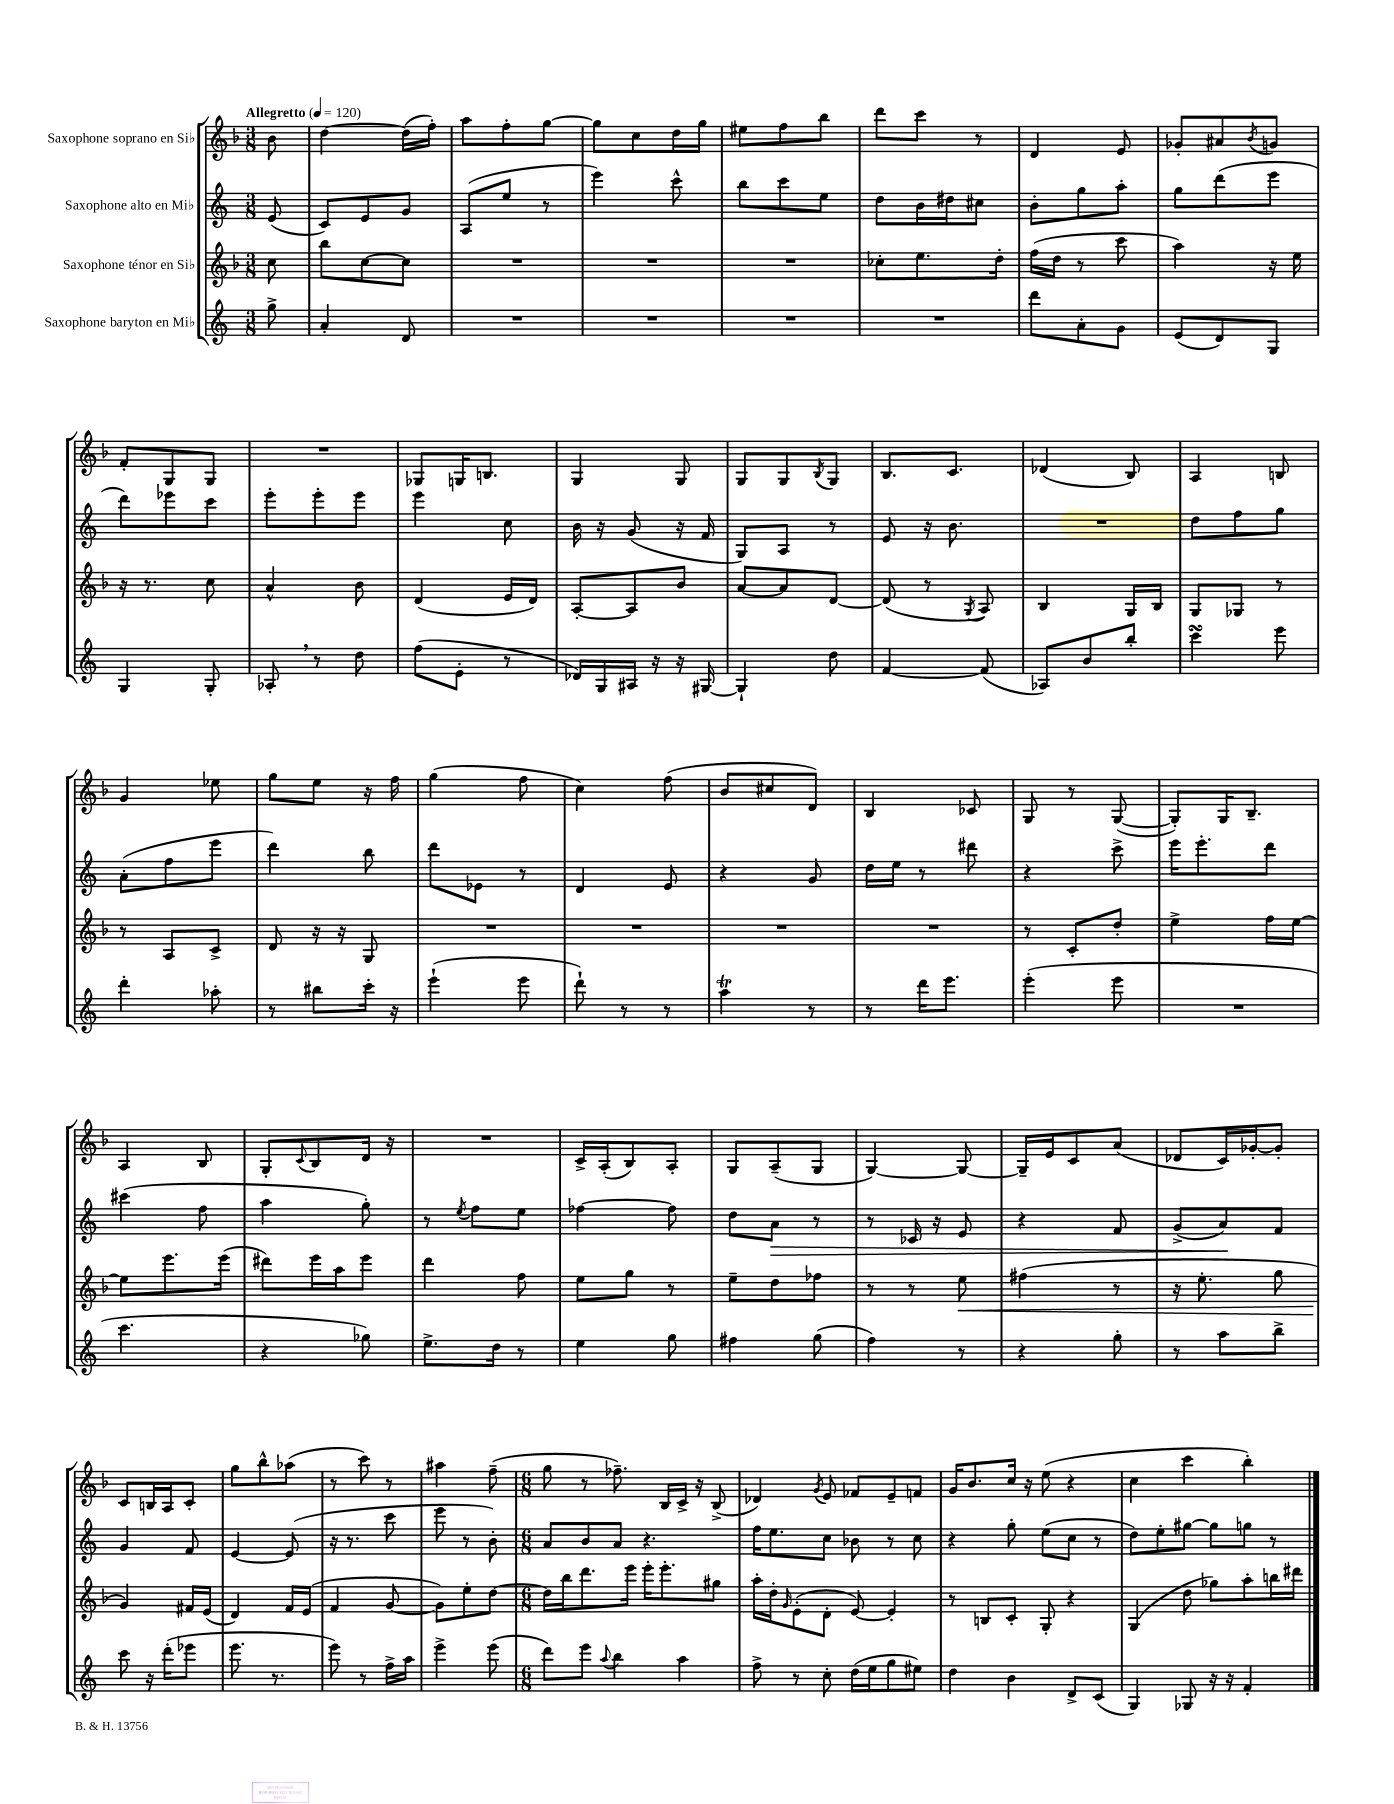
<<
\new StaffGroup <<
\new Staff = "s0" \with { instrumentName = "Saxophone soprano en Sib" } {
    \clef treble \key f \major \numericTimeSignature \time 3/8 \partial 8 \tempo "Allegretto" 4 = 120
    bes'8 |
    d''4~ d''16( f''16-.) |
    a''8 f''8-. g''8~ |
    g''8 c''8 d''16 g''16 |
    eis''8 f''8 bes''8 |
    d'''8 c'''8 r8 |
    d'4 e'8 |
    ges'8-. ais'8 \acciaccatura { bes'8 } g'8 |
    f'8-. g8 g8 |
    R4. |
    ges8 g16 b8. |
    g4 g8 |
    g8 g8 \acciaccatura { bes8 } g8 |
    bes8. c'8. |
    des'4( bes8) |
    a4 b8 |
    g'4 ees''8 |
    g''8 e''8 r16 f''16 |
    g''4( f''8 |
    c''4) f''8( |
    bes'8 cis''8 d'8) |
    bes4 ces'8 |
    g8 r8 g8~( |
    g8-.) g16 bes8.-- |
    a4 bes8 |
    g8-. \appoggiatura { c'8 } bes8 d'16 r16 |
    R4. |
    c'16-> a16-.( bes8) a8-. |
    g8 a8--( g8 |
    g4~) g8~ |
    g16-- e'16 c'8 a'8( |
    des'8 c'16) ges'16~-. ges'8-. |
    c'8 b16 a16 c'8-. |
    g''8 bes''8-^ aes''8( |
    r8 c'''8) r8 |
    ais''4 f''8--( |
    \numericTimeSignature \time 6/8 g''8 r8 fes''8.--) bes16 c'16-> r16 bes8->( |
    des'4) \acciaccatura { g'8 } e'8 fes'8 e'8-- f'8 |
    g'16 bes'8. c''16 r16 e''8( r4 |
    c''4 c'''4 bes''4-.) \bar "|." |
}
\new Staff = "s1" \with { instrumentName = "Saxophone alto en Mib" } {
    \clef treble \key c \major \numericTimeSignature \time 3/8 \partial 8
    e'8( |
    c'8) e'8 g'8 |
    a8( e''8 r8 |
    e'''4) c'''8-^ |
    b''8 c'''8 e''8 |
    d''8 b'16 dis''16 cis''8 |
    b'8-. g''8 a''8-. |
    g''8 d'''8( e'''8 |
    d'''8) ees'''8 c'''8 |
    e'''8-. e'''8-. e'''8 |
    e'''4 c''8 |
    b'16 r16 g'8( r16 f'16 |
    g8) a8 r8 |
    e'8 r16 b'8. |
    R4. |
    d''8 f''8 g''8 |
    a'8-.( f''8 e'''8 |
    d'''4) b''8 |
    d'''8 ees'8 r8 |
    d'4 e'8 |
    r4 g'8 |
    d''16 e''16 r8 dis'''8 |
    r4 c'''8-> |
    e'''16 e'''8.-. d'''8 |
    cis'''4( f''8 |
    a''4 g''8-.) |
    r8 \acciaccatura { e''8 } f''8 e''8 |
    fes''4~ fes''8 |
    d''8 a'8\> r8 |
    r8 ces'16 r16 e'8 |
    r4 f'8 |
    g'8->( a'8\!) f'8 |
    g'4 f'8 |
    e'4~ e'8( |
    r16 r8. c'''8 |
    e'''8 r8 b'8-.) |
    \numericTimeSignature \time 6/8 a'8 b'8 a'8 r4. |
    f''16 e''8. c''8 bes'8 r8 c''8 |
    r4 g''8-. e''8( c''8 r8 |
    d''8) e''8-. gis''8~ gis''8 g''8 r8 \bar "|." |
}
\new Staff = "s2" \with { instrumentName = "Saxophone ténor en Sib" } {
    \clef treble \key f \major \numericTimeSignature \time 3/8 \partial 8
    c''8 |
    bes''8 c''8~ c''8 |
    R4. |
    R4. |
    R4. |
    ces''8-. e''8. d''16-. |
    f''16( d''16 r8 c'''8 |
    a''4) r16 e''16 |
    r16 r8. c''8 |
    a'4-^ bes'8 |
    d'4( e'16 d'16) |
    a8~-. a8 bes'8 |
    a'8~ a'8 d'8~ |
    d'8( r8 \acciaccatura { g8 } a8) |
    bes4 g16 bes16 |
    g8 ges8 r8 |
    r8 a8 c'8-> |
    d'8 r16 r16 g8 |
    R4. |
    R4. |
    R4. |
    R4. |
    r8 c'8-. d''8-. |
    e''4-> f''16 e''16~ |
    e''8 e'''8. e'''16( |
    dis'''8) e'''16 a''16 e'''8 |
    d'''4 f''8 |
    e''8 g''8 r8 |
    e''8-- d''8 fes''8 |
    r8 r8 e''8\< |
    fis''4( r8 |
    r16 e''8.-. g''8 |
    g'4\!) fis'16 e'16( |
    d'4) f'16 e'16( |
    f'4 g'8~ |
    g'8) e''8-. d''8~ |
    \numericTimeSignature \time 6/8 d''16 bes''16 d'''8. e'''16 e'''16-. e'''8.-. gis''8 |
    a''16-. d''16-. \grace { g'16 } e'8-.( d'8-. e'8~) e'4-. |
    r8 b8 c'8-. g8-. r4 |
    g4( d''8 ges''8) a''8-. b''16 dis'''16 \bar "|." |
}
\new Staff = "s3" \with { instrumentName = "Saxophone baryton en Mib" } {
    \clef treble \key c \major \numericTimeSignature \time 3/8 \partial 8
    g''8-> |
    a'4-. d'8 |
    R4. |
    R4. |
    R4. |
    R4. |
    d'''8 a'8-. g'8 |
    e'8( d'8) g8 |
    g4 g8-. |
    aes8-. \breathe r8 d''8 |
    f''8( e'8-. r8 |
    des'16) g16 ais16 r16 r16 gis16~ |
    gis4-! d''8 |
    f'4~ f'8( |
    aes8) b'8 b''8-. |
    c'''4\turn e'''8 |
    d'''4-. aes''8-. |
    r8 bis''8 c'''16-. r16 |
    e'''4-!( e'''8 |
    d'''8-!) r8 r8 |
    a''4\trill r8 |
    r8 d'''16 e'''8. |
    e'''4-.( e'''8 |
    R4. |
    c'''4. |
    r4 ges''8) |
    e''8.-> d''16 r8 |
    e''4 g''8 |
    fis''4 g''8( |
    f''4) r8 |
    r4 g''8-. |
    r8 a''8 b''8-> |
    c'''8 r16 d'''16-.( ees'''8 |
    e'''8. r8. |
    e'''8) r8 f''16-> a''16 |
    e'''4-> e'''8( |
    \numericTimeSignature \time 6/8 d'''8) e'''8 \appoggiatura { a''8 } b''4 a''4 |
    f''8-> r8 c''8-. d''16( e''16 g''8 eis''8) |
    d''4 b'4 d'8-> c'8( |
    g4) ges8 r16 r16 f'4-. \bar "|." |
}
>>
>>
\layout { \context { \Score \remove "Bar_number_engraver" } }
